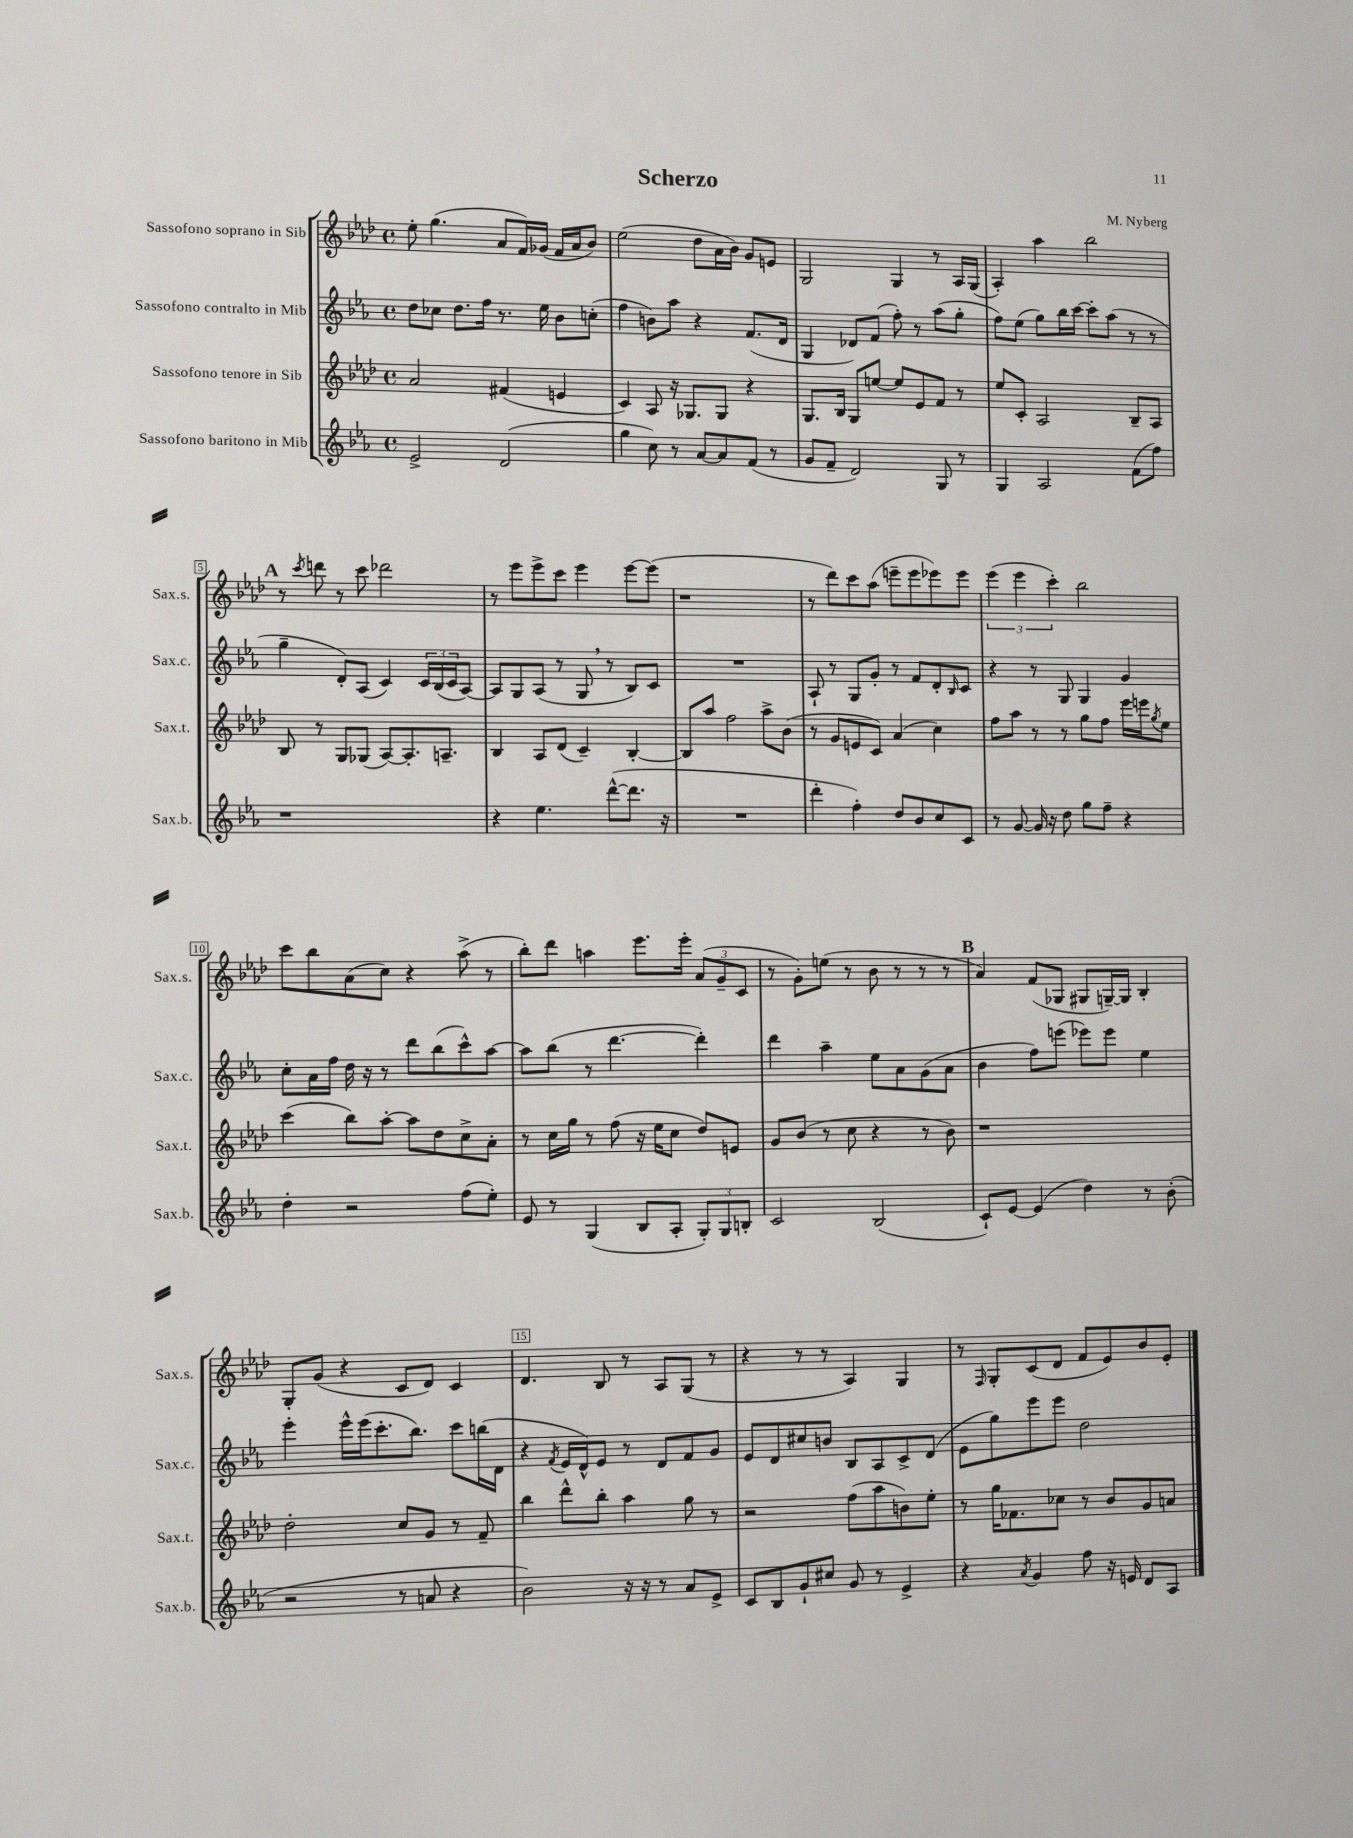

**kern	**kern	**kern	**kern
*part4	*part3	*part2	*part1
*staff4	*staff3	*staff2	*staff1
*I"Sassofono baritono in Mib	*I"Sassofono tenore in Sib	*I"Sassofono contralto in Mib	*I"Sassofono soprano in Sib
*I'Sax.b.	*I'Sax.t.	*I'Sax.c.	*I'Sax.s.
*clefG2	*clefG2	*clefG2	*clefG2
*k[b-e-a-]	*k[b-e-a-d-]	*k[b-e-a-]	*k[b-e-a-d-]
*M4/4	*M4/4	*M4/4	*M4/4
*met(c)	*met(c)	*met(c)	*met(c)
=1	=1	=1	=1
2e-^/	2a-/	8dd\L	8ee-'\
.	.	8cc-X\J	(4.gg\
.	.	8.dd\L	.
.	.	16ff\Jk	.
(2d/	(4f#X/	8.r	8a-/L
.	.	.	16f/L)
.	.	16ee-\	(16g-X/JJ
.	4en/	8b-\L	16f/LL
.	.	.	16a-/J
.	.	(8ccn'\J	8b-/J)
=2	=2	=2	=2
4gg\	4c/)	4ff\	(2ee-\
8cc\)	8A-/	8bn\L)	.
8r	16r	8aa-\J	.
.	8.G-X/L	.	.
[8a-/L	.	4r	8dd-\L
8a-/]	8G-/J	.	16a-\L
.	.	.	16b-\JJ)
(8f/J	4r	(8.f/L	8g/L
8r	.	.	8en/J
.	.	16d/Jk	.
=3	=3	=3	=3
8g/L	8.G/L	4G/	2G/
8f~/J	.	.	.
.	16B-/Jk	.	.
2d/)	8G/L	8d-X/L)	.
.	[8een/J	(8f/J	.
.	8ee/L]	8ff'\)	4G/
.	8e-/	8r	.
8G/	8f/J	(8aa-\L	8r
8r	8r	8gg'\J	16A-/LL
.	.	.	(16G/JJ
=4	=4	=4	=4
4G/	8ee-/L	8ff\L)	4A-'/)
.	8c'/J	(8ee-\J	.
2A-/	2A-/	8gg\L)	4aa-\
.	.	16bb-\L	.
.	.	[16ccc\JJ	.
.	.	8ccc'\L]	2bb-\
.	.	(8aa-\J	.
(8f\L	8B-~/L	8r	.
8ff\J)	8A-/J	8r	.
!!LO:LB:g=z
!!LO:REH:place=s1:t=A
=5	=5	=5	=5
1r	8B-/	4gg~\	8r
.	.	.	8qccc/
.	8r	.	8dddn\
.	8G/L	8d'/L)	8r
.	(8G-X/J	(8A-/J	8ccc\
.	[8A-/L)	4c/)	2ddd-X\
.	8.A-'/]	.	.
.	.	24c/LL	.
.	.	(24B-/	.
.	8.An~/J	.	.
.	.	24c/J	.
.	.	[8A-/J)	.
=6	=6	=6	=6
4r	4B-/	8A-/L]	8r
.	.	8G/	8eee-\L
4.ee-\	8A-/L	(8A-/J	8eee-^\
.	(8d-/J	8r	8ccc\J
.	4c~/)	8G,/	4eee-\
([8ddd^^\L	.	8r	.
8.ddd\J]	[4B-'/	8B-/L)	[8eee-\L
.	.	8c/J	(8eee-\J]
16r	.	.	.
=7	=7	=7	=7
1r	8B-/L]	1r	1r
.	8aa-/J	.	.
.	2ff\	.	.
.	8aa-^\L	.	.
.	(8b-\J	.	.
=8	=8	=8	=8
4ddd'\	8r	8A-`/	8r
.	8g/L	8r	8ddd-\L)
4ff'\)	8en/	8G/L	8ccc\
.	8c/J)	8g'/J	(8aa-\J
8dd/L	(4a-/	8r	8eeen~\L
8b-/	.	8f/L	8eee\
8cc/	4cc\)	8d'/	8eee-X\)
.	.	16qqB-/	.
8c/J	.	8c/J	8eee-\J
=9	=9	=9	=9
8r	8ff\L	4r	(6eee-\
[8g/	8aa-\J	.	.
.	.	.	6eee-\
16g/]	8r	8r	.
16r	.	.	.
.	.	.	6ccc'\)
8dd\	8r	8G/	.
8gg\L	8gg\L	4G/	2bb-\
8ff~\J	8ff\J	.	.
4r	16eee-\LL	4g/	.
.	16eeen\J	.	.
.	8qgg/	.	.
.	8ee-\J	.	.
!!LO:LB:g=z
=10	=10	=10	=10
4dd'\	(4ccc\	8cc'\L	8ccc\L
.	.	16a-\L	8bb-\
.	.	16ff\JJ	.
2r	8bb-\L)	16dd\	(8a-\
.	.	16r	.
.	[8aa-'\J	8r	8cc\J)
.	8aa-\L]	8ddd\L	4r
.	8dd-\	(8bb-\	.
(8ff\L	8cc^\	8ccc^^\)	(8aa-^\
8ee-'\J)	8a-'\J	[8aa-\J	8r
=11	=11	=11	=11
8e-/	8r	8aa-\L]	8bb-'\L)
8r	16cc\LL	(8bb-\J	8ddd-\J
.	16gg\JJ	.	.
(4G/	8r	8r	4aan\
.	(8ff\	[4.ddd\	.
8B-/L	16r	.	8.eee-\L
.	16ee-\KL	.	.
8A-'/J	8cc\J	.	.
.	.	.	16eee-'\Jk
12G'/L)	8dd-/L)	4ddd'\])	(12a-/L
12G/	.	.	12g~/
.	8en/J	.	.
12Bn'/J	.	.	12c/J
=12	=12	=12	=12
2c/	8g/L	4ddd\	8r
.	(8b-/J	.	8g'\L)
.	8r	4aa-~\	(8een\J
.	8cc\	.	8r
(2B-/	4r	8ee-\L	8b-\
.	.	8a-\	8r
.	8r	(8g\	8r
.	8b-\)	8a-\J	8r
!!LO:REH:place=s1:t=B
=13	=13	=13	=13
8c`/L)	1r	4b-\	4a-/)
[8e-/J	.	.	.
(4e-/]	.	8ff\L)	(8f/L
.	.	(8eeen\J	8G-X/J
4dd\)	.	8eee-X\L)	8G#X/L
.	.	8eee-\J	[16Gn~/L)
.	.	.	16G/JJ]
8r	.	4ee-\	4B-'/
(8b-'\	.	.	.
!!LO:LB:g=z
=14	=14	=14	=14
2r	2dd-'\	4eee-'\	8G'/L
.	.	.	(8g/J
.	.	16eee-^^\LL	4r
.	.	(16eee-\J	.
.	.	8.ccc'\	.
8r	8cc/L	.	8c/L
.	.	8.bb-\J)	.
8an/	8g/J	.	8d-/J)
4r	8r	8ccc\L	4c/
.	8f~/	(16bbn\L	.
.	.	16d\JJ	.
=15	=15	=15	=15
2b-\)	4bb-\	4r	4.d-/
.	.	8qf/	.
.	8ddd-^^\L	16e-/LL	.
.	.	16d^^/J)	.
.	8bb-'\J	8e-/J	8B-/
16r	4aa-\	8r	8r
16r	.	.	.
8r	.	8d/L	8A-/L
8a-/L	8gg\	8f/	(8G/J
8e-^/J	8r	8g/J	8r
=16	=16	=16	=16
8c/L	2r	8e-/L	4r
8B-/	.	8d/	.
8g`/	.	8cc#X/	8r
8cc#X/J	.	8bn/J	8r
8g/	(8ff\L	8B-/L	4A-/)
8r	8aa-\	8A-/	.
4e-^/	8bn\)	8c^/	4G/
.	8ee-'\J	(8d/J	.
=17	=17	=17	=17
4r	8r	8e-\L	8r
.	.	.	16qqF/
.	16gg\KL	8gg\)	8G'/L
.	8.f-X\	.	.
8qa-/	.	.	.
4g/	.	8eee-\	(8c/
.	8cc-X\J	8eee-\J	8d-/J
8ff\	8r	2dd\	8f/L
16r	8b-/L	.	8e-/)
16en/	.	.	.
8d/L	8g/	.	8b-/
8A-/J	8an/J	.	8e-'/J
==	==	==	==
*-	*-	*-	*-
